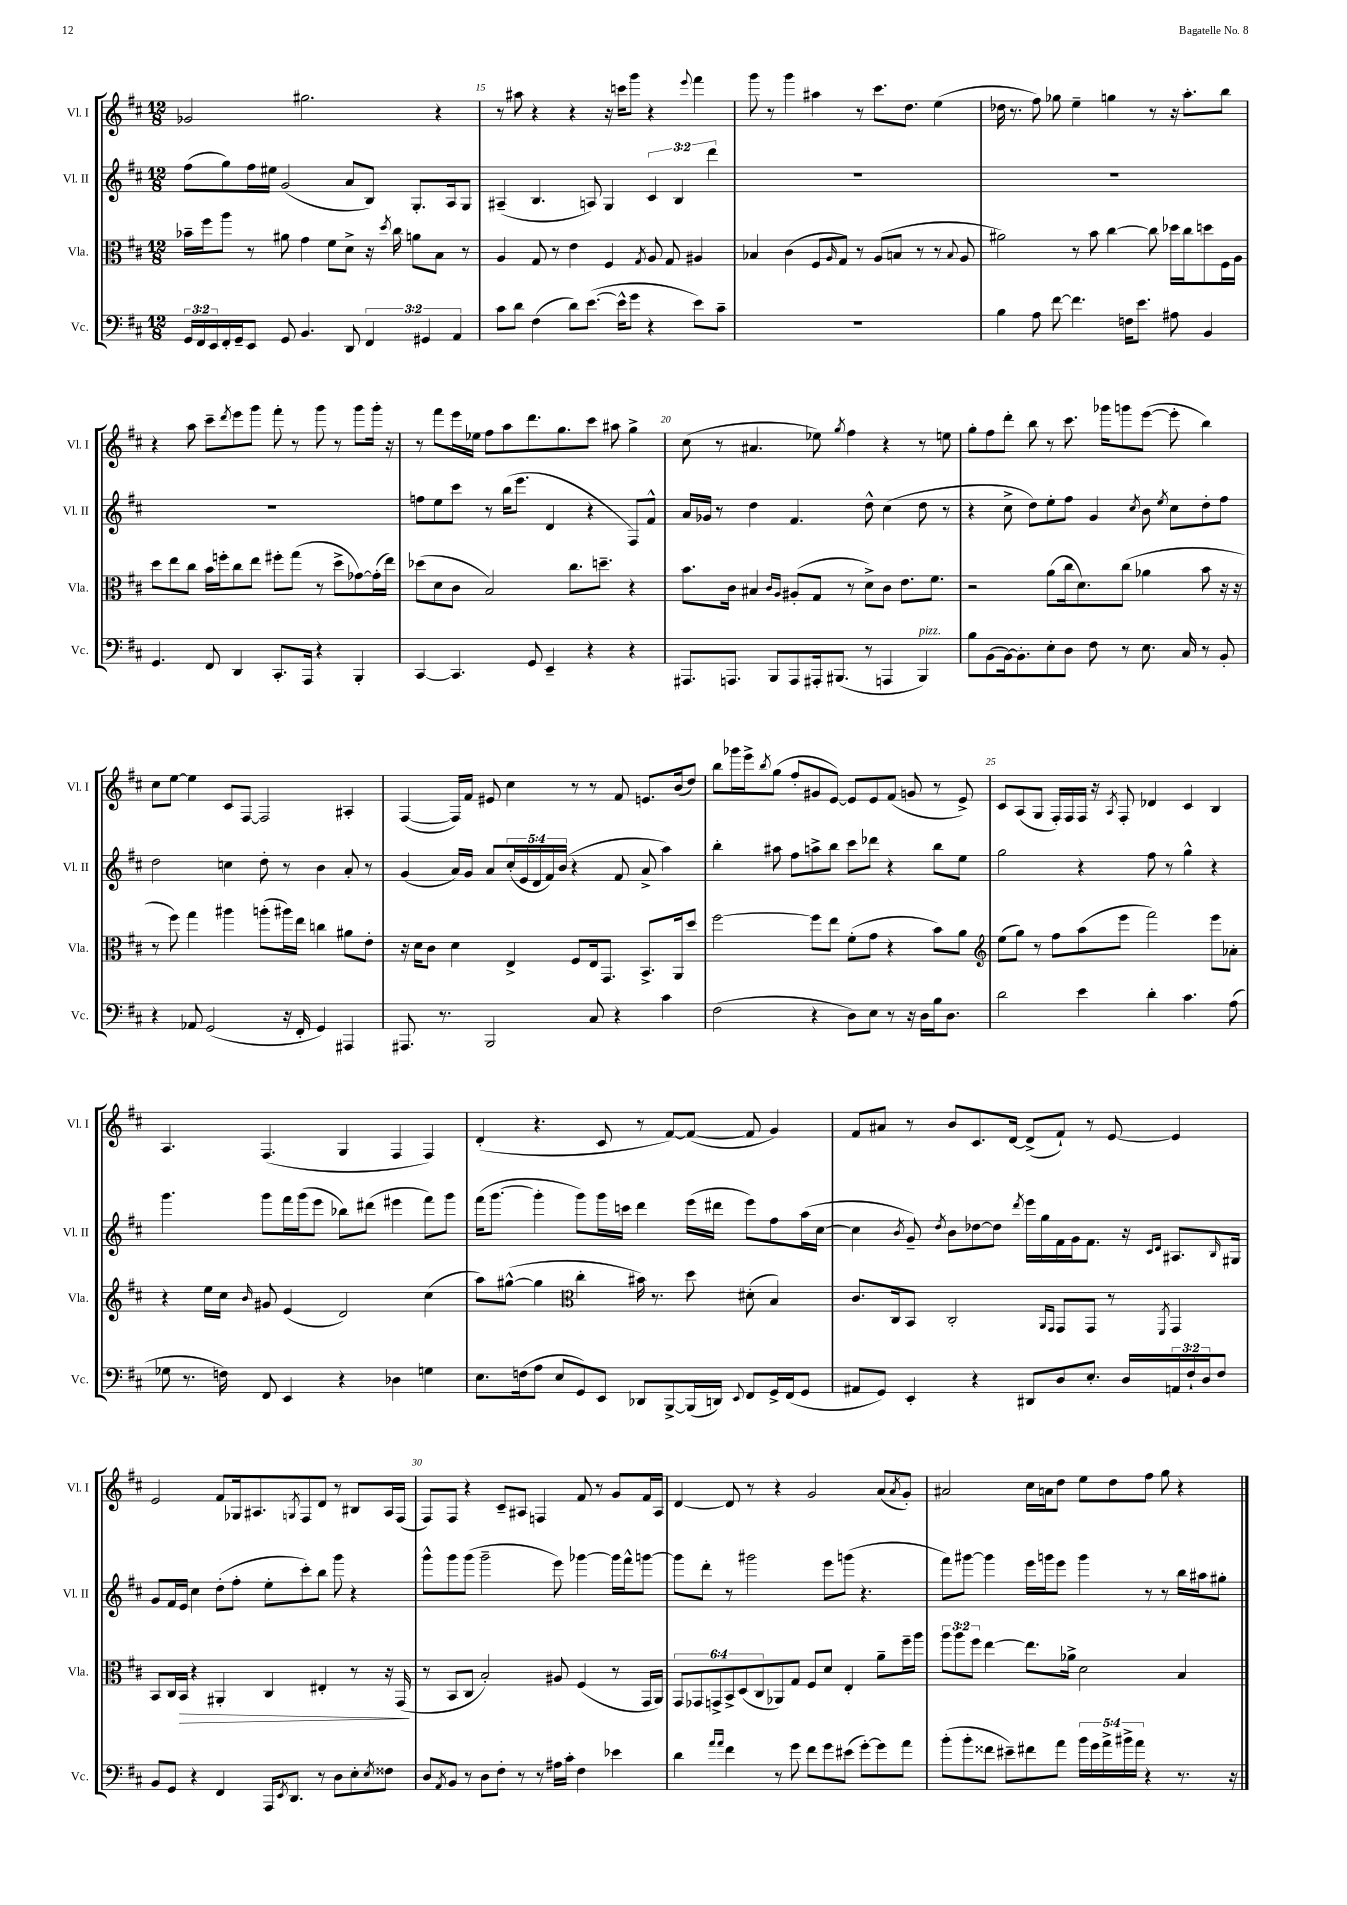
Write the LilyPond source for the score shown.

<<
\new StaffGroup <<
\new Staff = "s0" \with { instrumentName = "Vl. I" shortInstrumentName = "Vl. I" } {
    \clef treble \key d \major \numericTimeSignature \time 12/8
    ges'2 gis''2. r4 |
    r8 ais''8 r4 r4 r16 c'''16 g'''8 r4 \appoggiatura { e'''8 } fis'''4 |
    g'''8 r8 g'''4 ais''4 r8 cis'''8. d''8. e''4( |
    des''16 r8. fis''8) ges''8 e''4-- g''4 r8 r16 a''8.-. b''8 |
    r4 a''8 cis'''8-- \acciaccatura { d'''8 } e'''8 g'''8 fis'''8-. r8 g'''8 r8 g'''8 g'''16-. r16 |
    r8 fis'''8 e'''16 ees''16 fis''8 a''8 d'''8. g''8. cis'''8 ais''8 g''4-> |
    cis''8( r8 ais'4. ees''8) \acciaccatura { g''8 } fis''4 r4 r8 e''8 |
    g''8-. fis''8 d'''8-. b''8 r8 cis'''8. ges'''16 g'''8 e'''8~( e'''8-. b''4) |
    cis''8 e''8~ e''4 cis'8 fis8~ fis2 ais4-. |
    fis4~( fis16) fis'16 eis'8 cis''4 r8 r8 fis'8 e'8. b'16( d''8) |
    b''8 ges'''16 e'''16-> \acciaccatura { b''8 } g''8( fis''8-. gis'8 e'8~) e'8 e'8 fis'8( g'8 r8 e'8->) |
    cis'8 a8( g8 fis16-.) fis16 fis16 r16 \acciaccatura { a8 } fis8-. des'4 cis'4 b4 |
    a4. fis4.( g4 fis4 fis4) |
    d'4-.( r4. cis'8 r8 fis'8~) fis'8~( fis'8 g'4) |
    fis'8 ais'8 r8 b'8 cis'8. d'16~ d'8->( fis'8-!) r8 e'8~ e'4 |
    e'2 fis'8 ges16 ais8. \acciaccatura { g8 } fis8 d'8 r8 bis8 ais16 fis16( |
    fis8) fis8 r4 cis'8-- ais8 f4 fis'8 r8 g'8 fis'16 ais16 |
    d'4~ d'8 r8 r4 g'2 a'8( \acciaccatura { a'8 } g'8-.) |
    ais'2 cis''16 a'16 d''8 e''8 d''8 fis''8 g''8 r4 \bar "|." |
}
\new Staff = "s1" \with { instrumentName = "Vl. II" shortInstrumentName = "Vl. II" } {
    \clef treble \key d \major \numericTimeSignature \time 12/8 \override Staff.TupletNumber.text = #tuplet-number::calc-fraction-text
    fis''8( g''8) fis''16 eis''16 g'2( a'8 b8) g8.-. a16 g8 |
    ais4--( b4. a8) g4 \tuplet 3/2 { cis'4 b4 d'''4 } |
    R1. |
    R1. |
    R1. |
    f''8 e''8 cis'''8 r8 b''16( e'''8. d'4 r4 fis8) fis'8-^ |
    a'16 ges'16 r8 d''4 fis'4. d''8-^ cis''4( d''8 r8 |
    r4 cis''8-> d''8) e''8-. fis''8 g'4 \acciaccatura { cis''8 } b'8 \acciaccatura { e''8 } cis''8 d''8-. fis''8 |
    d''2 c''4 d''8-. r8 b'4 a'8-. r8 |
    g'4( a'16) g'16 a'8 \tuplet 5/4 { cis''16-.( e'16 d'16 fis'16) b'16( } r4 fis'8 a'8-> a''4) |
    b''4-. ais''8 fis''8 a''8-> b''8 cis'''8 des'''8 r4 b''8 e''8 |
    g''2 r4 fis''8 r8 g''4-^ r4 |
    g'''4. g'''8 fis'''16 g'''16( e'''8 bes''8) dis'''8( eis'''4 fis'''8) g'''8 |
    fis'''16( g'''8.~ g'''4-. g'''8) g'''16 c'''16 d'''4 e'''16( dis'''16 e'''8) fis''8 a''16( cis''16~ |
    cis''4 \acciaccatura { b'8 } g'8--) \acciaccatura { d''8 } b'8 des''8~ des''8 \acciaccatura { d'''8 } e'''16 g''16 fis'16 g'16 fis'8. r16 \grace { cis'16 d'16 } ais8. \grace { b16 } gis16 |
    g'8 fis'16 e'16 cis''4 d''8-.( fis''8-. e''8-. cis'''8-.) b''8 g'''8 r4 |
    g'''8-^ g'''8 g'''8( g'''2-- e'''8) ges'''4~ ges'''16 fis'''16-^ g'''8~ |
    g'''8 d'''8-. r8 gis'''2 e'''8 g'''8( r4. |
    fis'''8) gis'''8~ gis'''4 e'''16 g'''16 e'''8 g'''4 r8 r8 b''16 ais''16 gis''8-. \bar "|." |
}
\new Staff = "s2" \with { instrumentName = "Vla." shortInstrumentName = "Vla." } {
    \clef alto \key d \major \numericTimeSignature \time 12/8 \override Staff.TupletNumber.text = #tuplet-number::calc-fraction-text
    bes'16-- fis''16 a''8 r8 ais'8 g'4 fis'8 d'8-> r16 \acciaccatura { d''8 } cis''16 a'8 b8 r8 |
    a4 g8 r8 e'4 fis4 \acciaccatura { g8 } a8 g8 ais4 |
    bes4 cis'4( fis8 \grace { a16 } g8) r8 a8( b8 r8 r8 \appoggiatura { b8 } a8 |
    ais'2) r8 b'8 cis''4~ cis''8 des''16 cis''16 d''8 fis16 a16 |
    d''8 e''8 cis''8 b'16 f''16-. cis''8 e''8 fis''8-. g''8( r8 d''8-> ges'8~) ges'16-.( e''16) |
    des''8( d'8 cis'8 b2) cis''8. d''8.-- r4 |
    b'8. cis'16 bis4 \grace { cis'16 a16 } ais8-.( g8 r8 d'8->) cis'8 e'8. fis'8. |
    r2 a'8( cis''16 d'8.) cis''8( aes'4 b'8 r16 r16 |
    r8 fis''8) g''4 ais''4 a''8-.( ais''16) e''16 c''4 ais'8 e'8-. |
    r16 d'16 cis'8 d'4 e4-> fis8 e16 g,8. b,8.-> a,16 d''8 |
    fis''2~ fis''8 e''8 fis'8-.( g'8 r4 b'8) a'8 |
    \clef treble e''8( g''8) r8 fis''8 a''8( e'''8 fis'''2) e'''8 aes'8-. |
    r4 e''16 cis''16 \grace { b'16 } gis'8 e'4( d'2) cis''4( |
    a''8) gis''8~-^( gis''4 \clef alto cis''4-. bis'16) r8. d''8 dis'8-.( b4) |
    cis'8. cis16 b,8 cis2-. \grace { a,16 g,16 } g,8 g,8 r8 \acciaccatura { fis,8 } g,4 |
    b,8 cis16 b,16\> r4 ais,4-. cis4 eis4-. r8 r16 g,16\!( |
    r8 b,8 cis8 b2-.) ais8 fis4( r8 g,16 a,16) |
    \tuplet 6/4 { g,8 ges,8 g,8-> b,8-> d8( cis8 } aes,8) g8 fis8 d'8 e4-. a'8-- fis''16-- a''16 |
    \tuplet 3/2 { a''8 a''8 fis''8 } e''4~ e''8. aes'16-> d'2 b4 \bar "|." |
}
\new Staff = "s3" \with { instrumentName = "Vc." shortInstrumentName = "Vc." } {
    \clef bass \key d \major \numericTimeSignature \time 12/8 \override Staff.TupletNumber.text = #tuplet-number::calc-fraction-text
    \tuplet 3/2 { g,16 fis,16 e,16 } fis,16-. g,16-- e,8 g,8 b,4. d,8 \tuplet 3/2 { fis,4 gis,4 a,4 } |
    cis'8 d'8 fis4( d'8) e'8.~( e'16-^ g'8 r4 e'8) cis'8-- |
    R1. |
    b4 a8 fis'8~ fis'4. f16 e'8. ais8 b,4 |
    g,4. fis,8 d,4 cis,8.-. a,,16 r4 b,,4-. |
    cis,4~ cis,4. g,8 e,4-- r4 r4 |
    ais,,8. a,,8. b,,8 a,,8 ais,,16-. bis,,8.( r8 a,,4 bis,,4^\markup { \italic "pizz." }) |
    b8 b,8( b,16~) b,8.-. e8-. d8 fis8 r8 e8. cis16 r8 b,8-. |
    r4 aes,8 g,2( r16 fis,16-. g,4) ais,,4 |
    ais,,8. r8. b,,2 cis8 r4 cis'4 |
    fis2( r4 d8) e8 r8 r16 d16 b16 d8. |
    d'2 e'4 d'4-. cis'4. a8( |
    ges8 r8. f16) fis,8 e,4 r4 des4 g4 |
    e8. f16( a8 e8 g,8) e,8 des,8 b,,8~-> b,,16( d,16) \appoggiatura { e,8 } fis,8 g,16-> fis,16( g,8 |
    ais,8 g,8) e,4-. r4 dis,8 d8 e8.-. d16 \tuplet 3/2 { a,16 fis16-! d16 } fis8 |
    b,8 g,8 r4 fis,4 a,,16 \acciaccatura { e,8 } d,8. r8 d8 e8-. \acciaccatura { e8 } fisis8 |
    d8 \acciaccatura { a,8 } b,8 r8 d8 fis8-. r8 r8 ais16 cis'16-. fis4 ees'4 |
    d'4 \grace { a'16 a'16 } fis'4 r8 g'8 fis'8 g'8 eis'8( g'8~-.) g'8 a'8 |
    b'8-.( b'8-. fisis'8 eis'8--) fis'8 a'8 \tuplet 5/4 { b'16 g'16 a'16-> bis'16-> a'16 } r4 r8. r16 \bar "|." |
}
>>
>>
\layout { \context { \Score currentBarNumber = #14 \override BarNumber.break-visibility = ##(#f #t #t) barNumberVisibility = #(every-nth-bar-number-visible 5) } }
